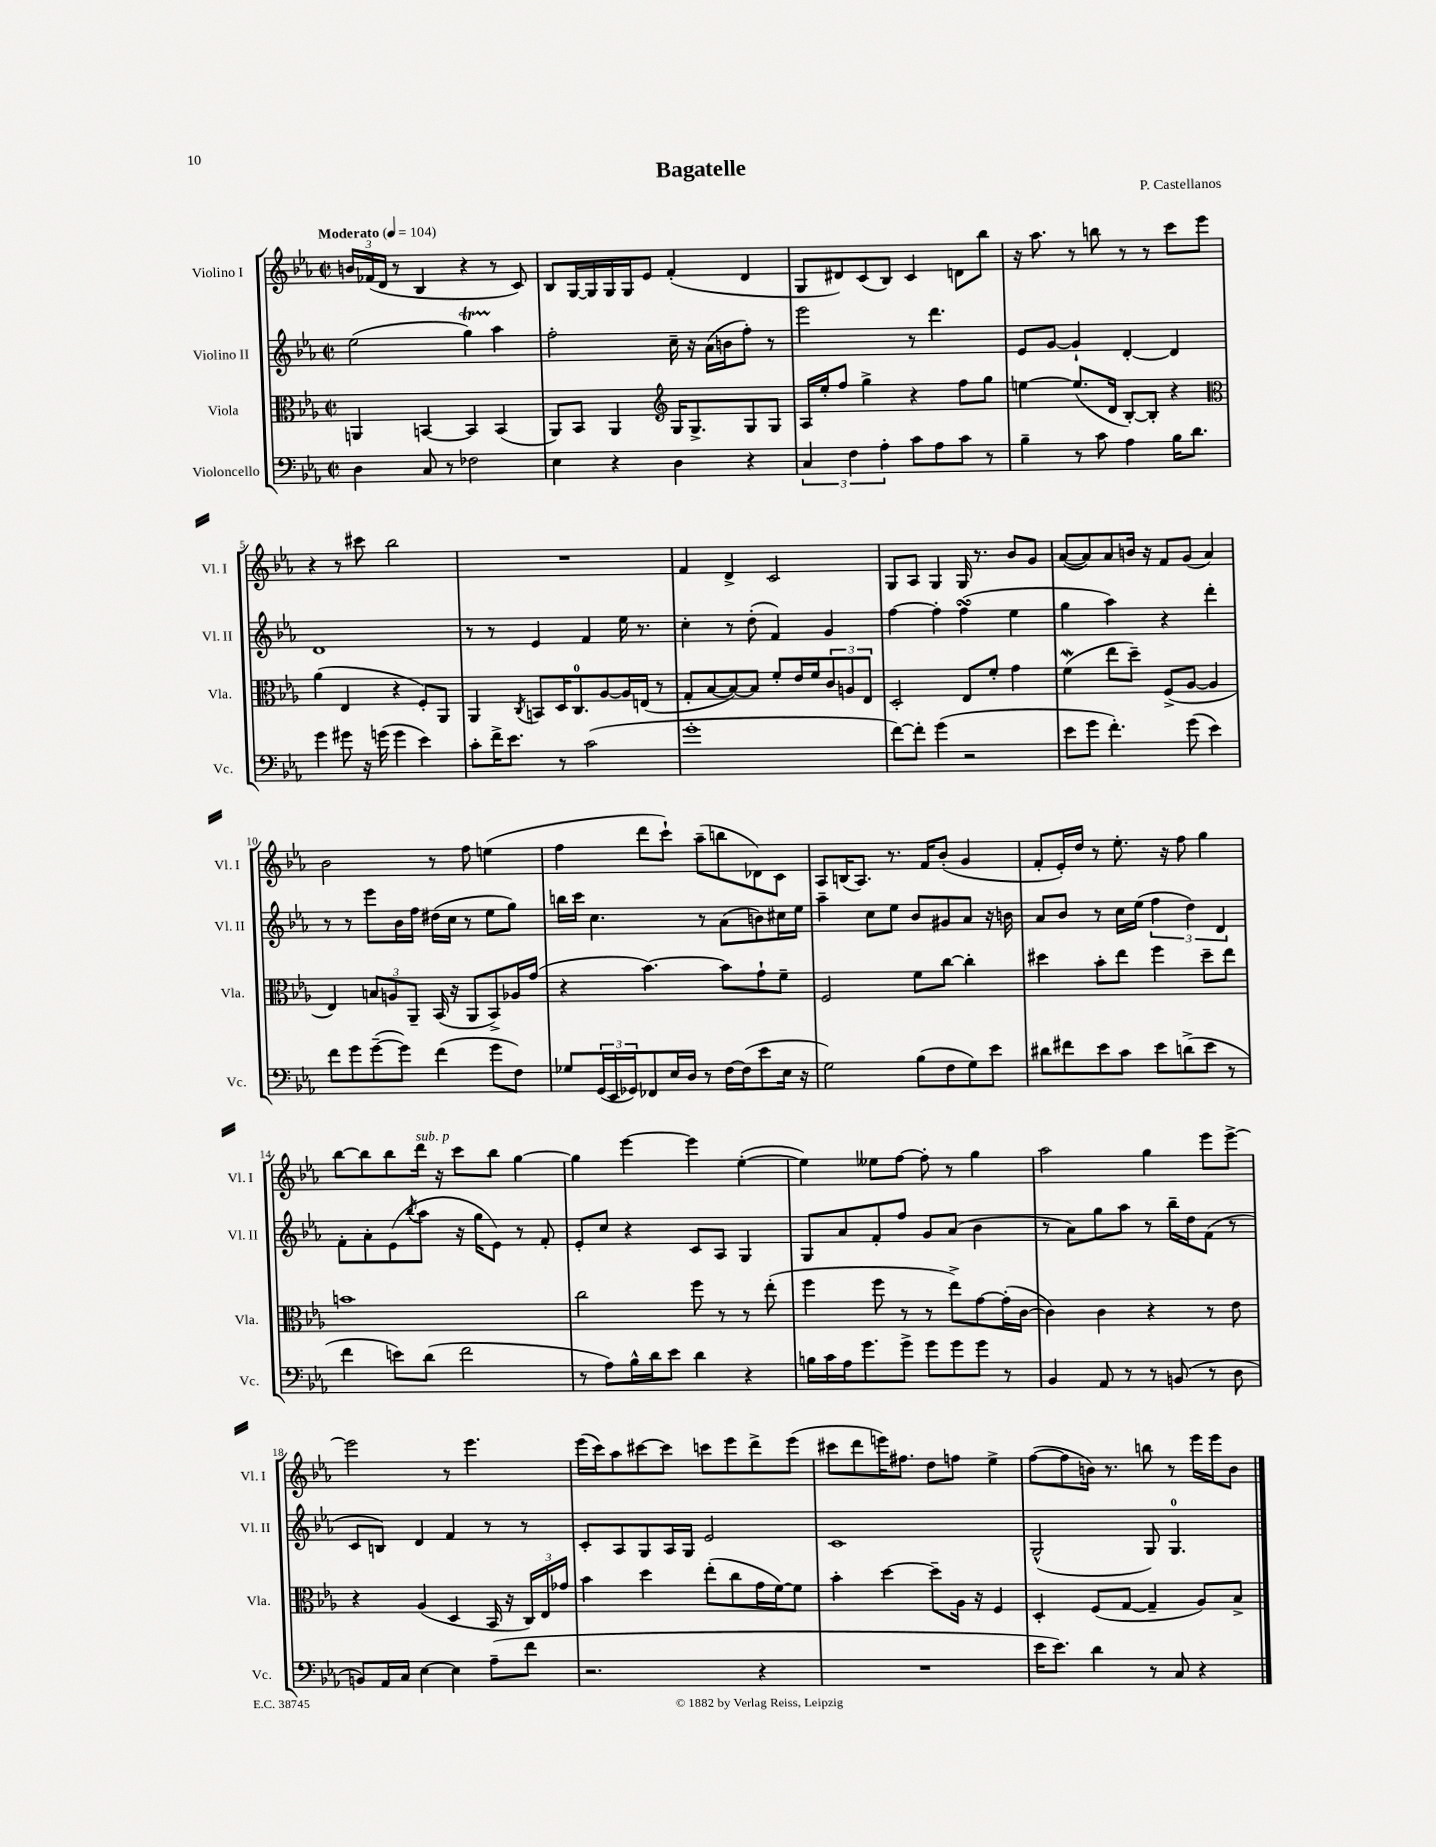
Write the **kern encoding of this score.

**kern	**kern	**kern	**kern
*staff4	*staff3	*staff2	*staff1
*clefF4	*clefC3	*clefG2	*clefG2
*k[b-e-a-]	*k[b-e-a-]	*k[b-e-a-]	*k[b-e-a-]
*M2/2	*M2/2	*M2/2	*M2/2
*met(c|)	*met(c|)	*met(c|)	*met(c|)
*MM104	*MM104	*MM104	*MM104
4D	4AA	(2ee-	24b
.	.	.	(24f-
.	.	.	24d
.	.	.	8r
8C	[4BB	.	4B-
8r	.	.	.
2F-	4BB]	4gg)	4r
.	(4BB	4aa-	8r
.	.	.	8c)
=	=	=	=
4E-	8AA-)	2ff'	8B-
.	8BB-	.	[16G
.	.	.	16G]
4r	4AA-	.	16G
.	.	.	16G
.	.	.	8e-
*	*clefG2	*	*
4D	16G	16cc~	(4f'
.	8.G^	16r	.
.	.	(16a-	.
.	.	16b	.
4r	8G	8ff')	4d
.	8G	8r	.
=	=	=	=
6C	16A-	2eee-	8G
.	16ee-'	.	.
.	8ff	.	8d#)
6F	.	.	.
.	4gg^	.	(8c
6A-'	.	.	.
.	.	.	8B-)
8c	4r	8r	4c
8A-	.	4.ddd	.
8c	8ff	.	8d
8r	8gg	.	8bb-
=	=	=	=
4B-~	[4ee	8e-	16r
.	.	.	8.aa-
.	.	[8g	.
8r	(8.ee]	4g`]	8r
8c	.	.	8bb
.	16d	.	.
4A-	[8B-')	[4d'	8r
.	8B-']	.	8r
16B-	4r	4d]	8ccc
8.d	.	.	.
.	.	.	8eee-
=	=	=	=
*	*clefC3	*	*
4g	(4a-	1d	4r
8g#	4E-	.	8r
16r	.	.	8ccc#
(16g	.	.	.
4g	4r	.	2bb-
4e-)	8F')	.	.
.	8AA-	.	.
=	=	=	=
8c'	4AA-	8r	1r
16f^	.	8r	.
8.e-	.	.	.
.	8qC	.	.
.	8BB	4e-	.
8r	16D	.	.
.	8.C	.	.
(2c	.	4f	.
.	[8A-	.	.
.	16A-]	16ee-	.
.	(16E	8.r	.
.	8r	.	.
=	=	=	=
1g'	8G'	4cc'	4f
.	[8B-	.	.
.	8B-_)	8r	4d^
.	8B-]	(8dd'	.
.	8f'	4f)	2c
.	16e-	.	.
.	16f	.	.
.	12c	4g	.
.	12A	.	.
.	12E-	.	.
=	=	=	=
[8f)	2D'	[4ff	8G
8f']	.	.	8A-
(4g	.	4ff']	4G
2r	8E-	(4ff	16G
.	.	.	8.r
.	8f'	.	.
.	4g	4ee-	8b-
.	.	.	8g
=	=	=	=
8e-	(4f	4gg	([8a-
8g	.	.	8a-])
4.f')	8ee-	4aa-)	8a-
.	8dd~)	.	16b
.	.	.	16r
.	(8F^	4r	8f
(8g	[8A-	.	(8g
4e-)	4A-]	4ddd'	4a-)
=	=	=	=
8f	4E-)	8r	2b-
8g	.	8r	.
([8g~	12B	8eee-	.
.	12A	.	.
8g])	.	16b-	.
.	12AA-~	.	.
.	.	16ff	.
(4f	(16BB-	(16dd#	8r
.	16r	16cc	.
.	8AA-	8r	8ff
8g	8BB-^)	8ee-	(4ee
8F)	16A-	8gg)	.
.	(16g	.	.
=	=	=	=
8G-	4r	16bb	4ff
.	.	16ccc	.
(24GG	.	4.cc	.
24EE-	.	.	.
24GG-)	.	.	.
8FF-	[4.b-)	.	8ddd
16E-	.	.	8ccc`)
16D	.	.	.
8r	.	8r	(8aa-~
[16F	8b-]	(8a-	8bb
(16F]	.	.	.
8e-	8g`	8b)	8d-)
16E-	8f~	16cc#	8c
16r	.	16ee-	.
=	=	=	=
2G)	2F	4aa-~	8A-
.	.	.	(16B
.	.	.	8.A-)
.	.	8cc	.
.	.	8ee-	8.r
(8B-	8f	8b-	.
.	.	.	16f
8F	[8cc	8g#	(8b-'
8G)	4cc']	8a-	4g
8e-	.	16r	.
.	.	16b	.
=	=	=	=
8d#	4dd#	8a-	8f'
8f#	.	8b-	16e-')
.	.	.	16dd
8e-	8b-'	8r	8r
8c	8ee-	16cc	8.ee-'
.	.	(16ee-	.
8e-	4ff	6ff	.
.	.	.	16r
(8d^	.	.	8ff
.	.	6dd)	.
8e-	8dd#~	.	4gg
.	.	6d	.
8r	8ee-	.	.
=	=	=	=
4f	1b	8f'	[8bb-
.	.	8a-'	8bb-]
8e)	.	(8e-	8bb-
.	.	8qbb-	.
(8d	.	8aa-	16ddd
.	.	.	16r
2f	.	16r	8ccc
.	.	16gg	.
.	.	8e-)	8bb-
.	.	8r	[4gg
.	.	8f'	.
=	=	=	=
8r	2cc	8e-'	4gg]
8A-)	.	8cc	.
16B-^^	.	4r	[4eee-
16d	.	.	.
8e-	.	.	.
4d	8ff	8c	4eee-]
.	8r	8A-	.
4r	8r	4G	([4ee-'
.	(8ee-'	.	.
=	=	=	=
16B	4ff	8G	4ee-])
16c	.	.	.
16A-	.	8a-	.
8.g	.	.	.
.	8ff	8f'	8ee--
8g^	8r	8ff	[8ff
8g	8r	8g	8ff']
8g	8ee-^)	(8a-	8r
8g	[8g	4b-	4gg
8r	(16g']	.	.
.	[16c	.	.
=	=	=	=
4BB-	4c])	8r	2aa-
.	.	8a-)	.
8AA-	4c	8gg	.
8r	.	8aa-	.
8r	4r	8r	4gg
(8BB	.	16bb-~	.
.	.	16dd	.
8r	8r	(8f	8eee-
8D	8e-	8r	[8eee-^
=	=	=	=
8BB)	4r	8c	2eee-]
16AA-	.	8B)	.
16C	.	.	.
[4E-	(4A-	4d	.
4E-]	4D	4f	8r
.	.	.	4.eee-
(8A-~	16BB-	8r	.
.	16r	.	.
8f	24C)	8r	.
.	24E-	.	.
.	24g-	.	.
=	=	=	=
2.r	4b-	8c'	(16eee-
.	.	.	16ccc)
.	.	8A-	8aa-
.	4dd	8G	[8ccc#
.	.	16A-	8ccc#]
.	.	16G	.
.	(8ee-'	2e-	8ccc
.	8cc	.	8eee-
4r	16g	.	8ddd^
.	[16f)	.	.
.	8f]	.	(8eee-
=	=	=	=
1r	4b-'	1c	8ccc#
.	.	.	8ddd
.	[4dd	.	16eee)
.	.	.	8.ff#
.	8dd~]	.	8dd
.	16A-	.	8ff
.	16r	.	.
.	4F	.	4ee-^
=	=	=	=
16e-	4D'	(2G^^	([8ff
8.e-)	.	.	.
.	.	.	8ff]
4d	(8F	.	16b)
.	.	.	8.r
.	[8G	.	.
8r	4G~]	8G)	8bb
8C	.	4.G	8r
4r	8A-)	.	16eee-
.	.	.	16eee-
.	8B-^	.	8b
==	==	==	==
*-	*-	*-	*-
